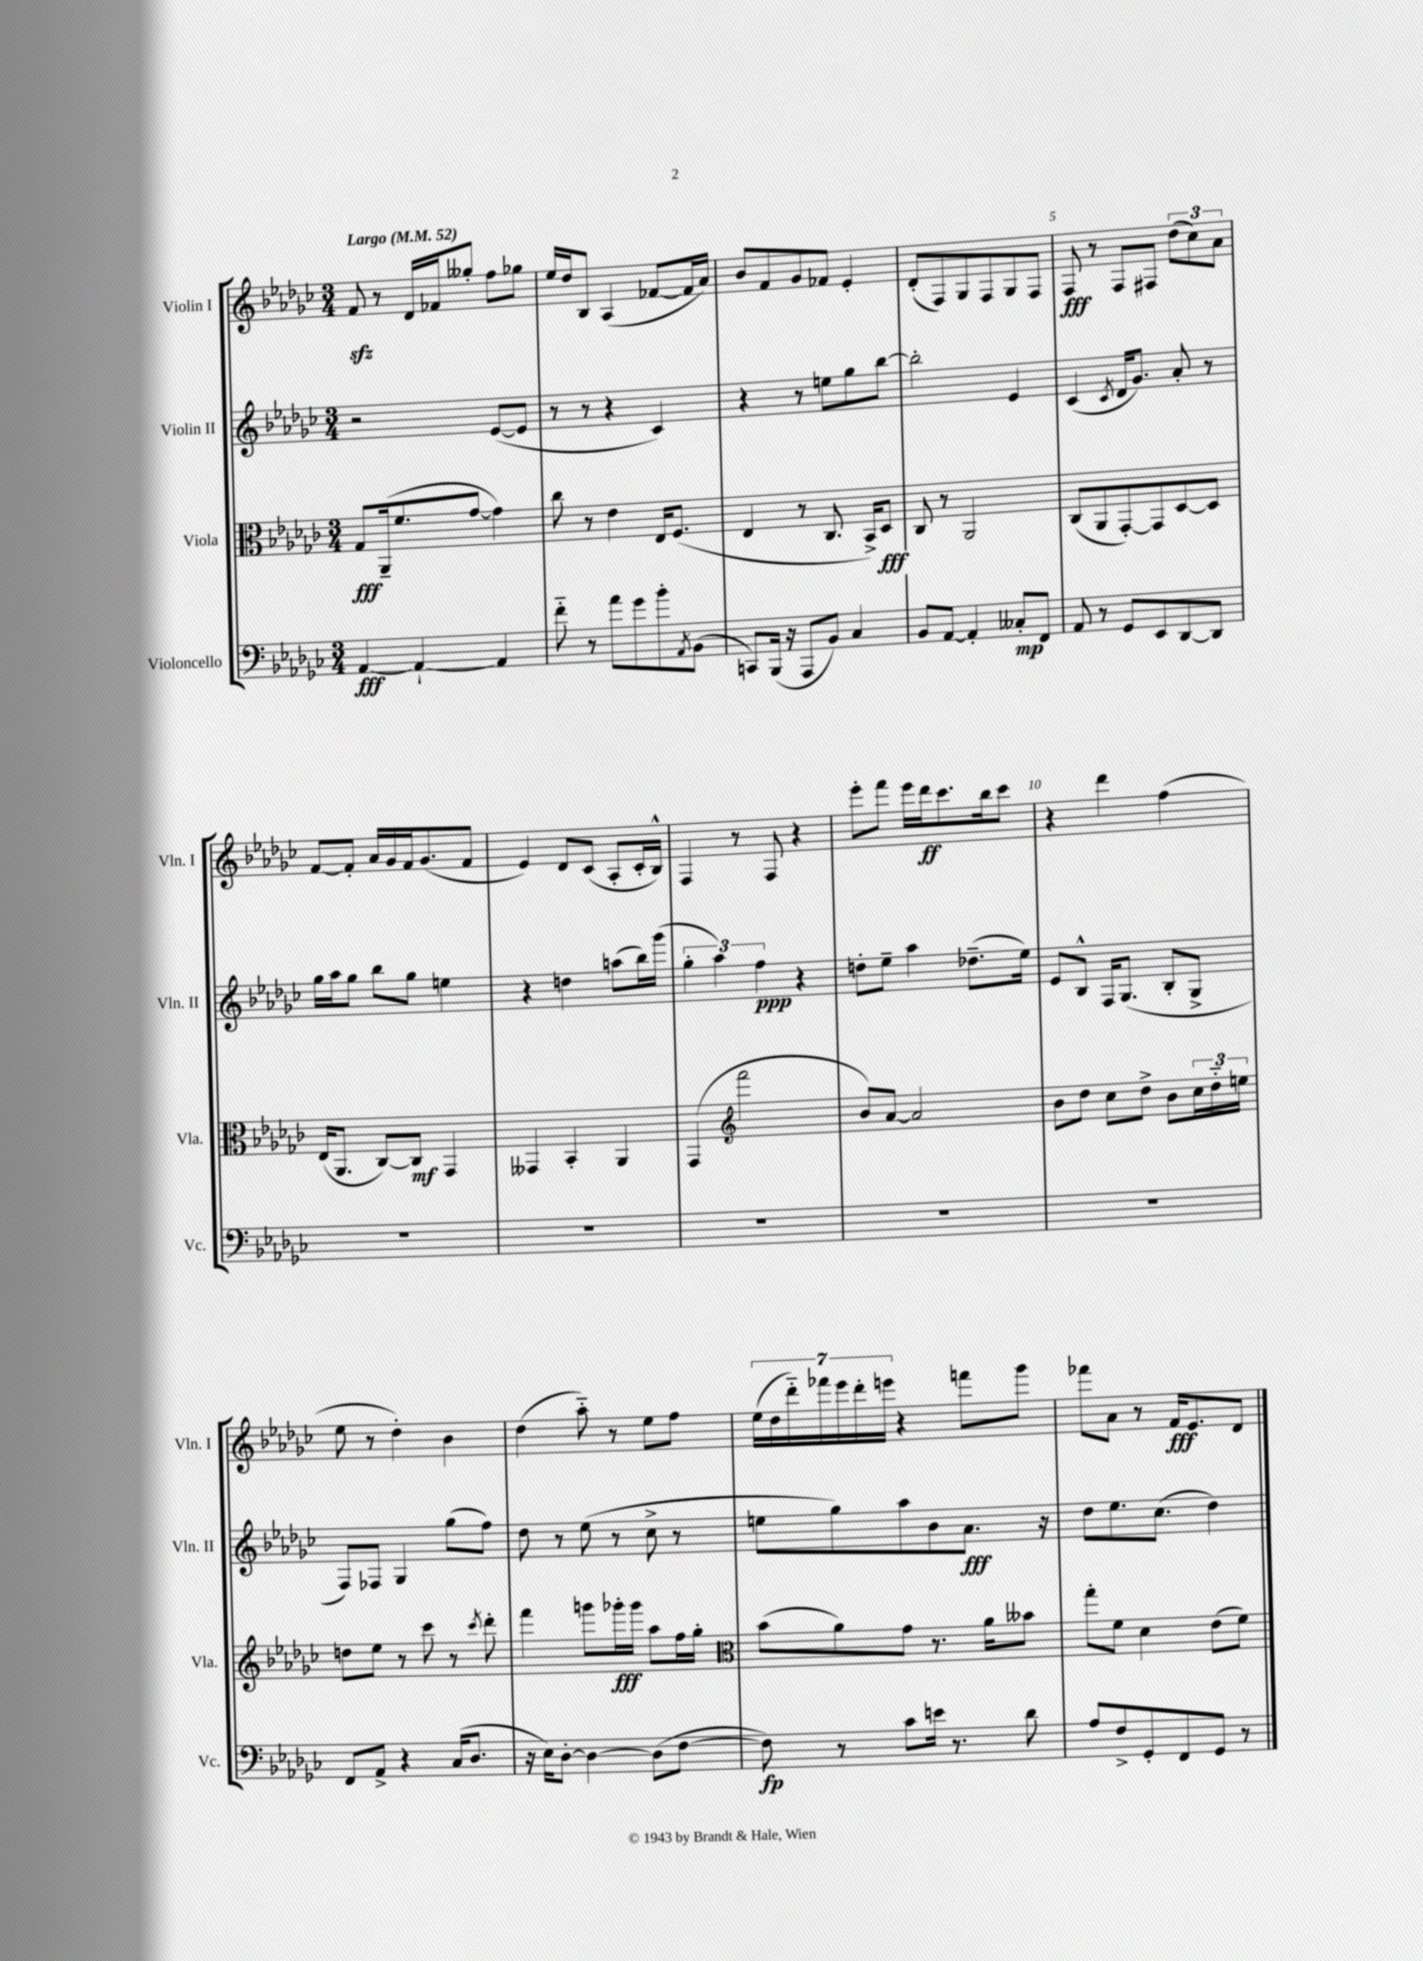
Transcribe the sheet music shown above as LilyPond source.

<<
\new StaffGroup <<
\new Staff = "s0" \with { instrumentName = "Violin I" shortInstrumentName = "Vln. I" } {
    \clef treble \key ges \major \numericTimeSignature \time 3/4 \tempo "Largo" 4 = 52
    f'8\sfz r8 des'16 fes'16 geses''8-. f''8 ges''8 |
    ees''16 des''16 bes8 aes4( fes'8~ fes'16 aes'16) |
    bes'8 f'8 ges'8 fes'8 ees'4-. |
    des'8-.( f8) ges8 f8 ges8 f8 |
    f8\fff r8 f8 fis8 \tuplet 3/2 { des''8( ces''8) aes'8 } |
    f'8~ f'8-. aes'16 ges'16 f'16 ges'8.( f'8 |
    ees'4) des'8 ces'8( aes8-. ces'16-. bes16-^) |
    f4 r8 f8 r4 |
    ees'''8-. f'''8 ees'''16 des'''16\ff ces'''8. bes''16 ces'''8 |
    r4 des'''4 f''4( |
    ees''8 r8 des''4-.) bes'4 |
    des''4( aes''8-_) r8 ees''8 f''8 |
    \tuplet 7/4 { ees''16( des''16 des'''16-_) fes'''16 ees'''16 des'''16-. e'''16 } r4 f'''8 ges'''8 |
    fes'''8 aes'8 r8 f'16\fff ees'8. des'8 \bar "|." |
}
\new Staff = "s1" \with { instrumentName = "Violin II" shortInstrumentName = "Vln. II" } {
    \clef treble \key ges \major \numericTimeSignature \time 3/4
    r2 ees'8~( ees'8 |
    r8 r8 r4 ces'4) |
    r4 r8 e''8 ges''8 bes''8~ |
    bes''2-. ees'4 |
    ces'4( \acciaccatura { ces'8 } des'16 ges'8.) aes'8-. r8 |
    ges''16 aes''16 ges''8 bes''8 ges''8 e''4 |
    r4 d''4 a''8( bes''16) ges'''16( |
    \tuplet 3/2 { ges''4-. aes''4) f''4\ppp } r4 |
    d''8-. ees''8-- aes''4 des''8.--( ees''16) |
    ees'8 bes8-^ f16 ges8.( bes8-. ges8-> |
    f8) fes8 ges4 ges''8( f''8) |
    des''8 r8 ees''8( r8 ces''8-> r8 |
    e''8 ges''8) aes''8 bes'8 aes'8.\fff r16 |
    des''8 ees''8. ces''8.( des''4) \bar "|." |
}
\new Staff = "s2" \with { instrumentName = "Viola" shortInstrumentName = "Vla." } {
    \clef alto \key ges \major \numericTimeSignature \time 3/4
    ges8\fff aes,16--( f'8. ges'8~ ges'4) |
    ces''8 r8 ees'4 ees16 f8.( |
    ees4 r8 ces8. bes,16->) des8\fff |
    ces8 r8 aes,2 |
    ces8( aes,8 ges,8~-.) ges,8 des8~ des8 |
    ees16( aes,8. ces8~) ces8\mf ges,4 |
    geses,4 bes,4-. aes,4 |
    ges,4( \clef treble f'''2 |
    bes'8) aes'8~ aes'2 |
    bes'8 des''8 ces''8 des''8-> bes'8 \tuplet 3/2 { ces''16 des''16-_ e''16 } |
    d''8 ees''8 r8 ces'''8 r8 \acciaccatura { ces'''8 } des'''8-. |
    f'''4 g'''8 ges'''16-.\fff ges'''16 aes''8 f''16 ges''16-. |
    \clef alto bes'8( aes'8) ges'8 r8. aes'16 beses'8 |
    ges''8-. f'8 des'4 ees'8( f'8) \bar "|." |
}
\new Staff = "s3" \with { instrumentName = "Violoncello" shortInstrumentName = "Vc." } {
    \clef bass \key ges \major \numericTimeSignature \time 3/4
    aes,4~\fff aes,4~-! aes,4 |
    f'8-_ r8 aes'8 ges'8 bes'8-. \acciaccatura { aes,8 } bes,8( |
    c,8) bes,,16( r16 aes,,8 bes,8) ces4 |
    bes,8 aes,8~ aes,4-. ceses8-.\mp f,8 |
    aes,8 r8 ges,8 ees,8 des,8~ des,8 |
    R2. |
    R2. |
    R2. |
    R2. |
    R2. |
    f,8 aes,8-> r4 ces16( des8. |
    r16 ees16) des8~-. des4~ des8( f8~ |
    f8\fp) r8 ces'8 e'16 r8. des'8 |
    aes8 f8-> ges,8-. f,8 ges,8 r8 \bar "|." |
}
>>
>>
\layout { \context { \Score \override BarNumber.break-visibility = ##(#f #t #t) barNumberVisibility = #(every-nth-bar-number-visible 5) } }
